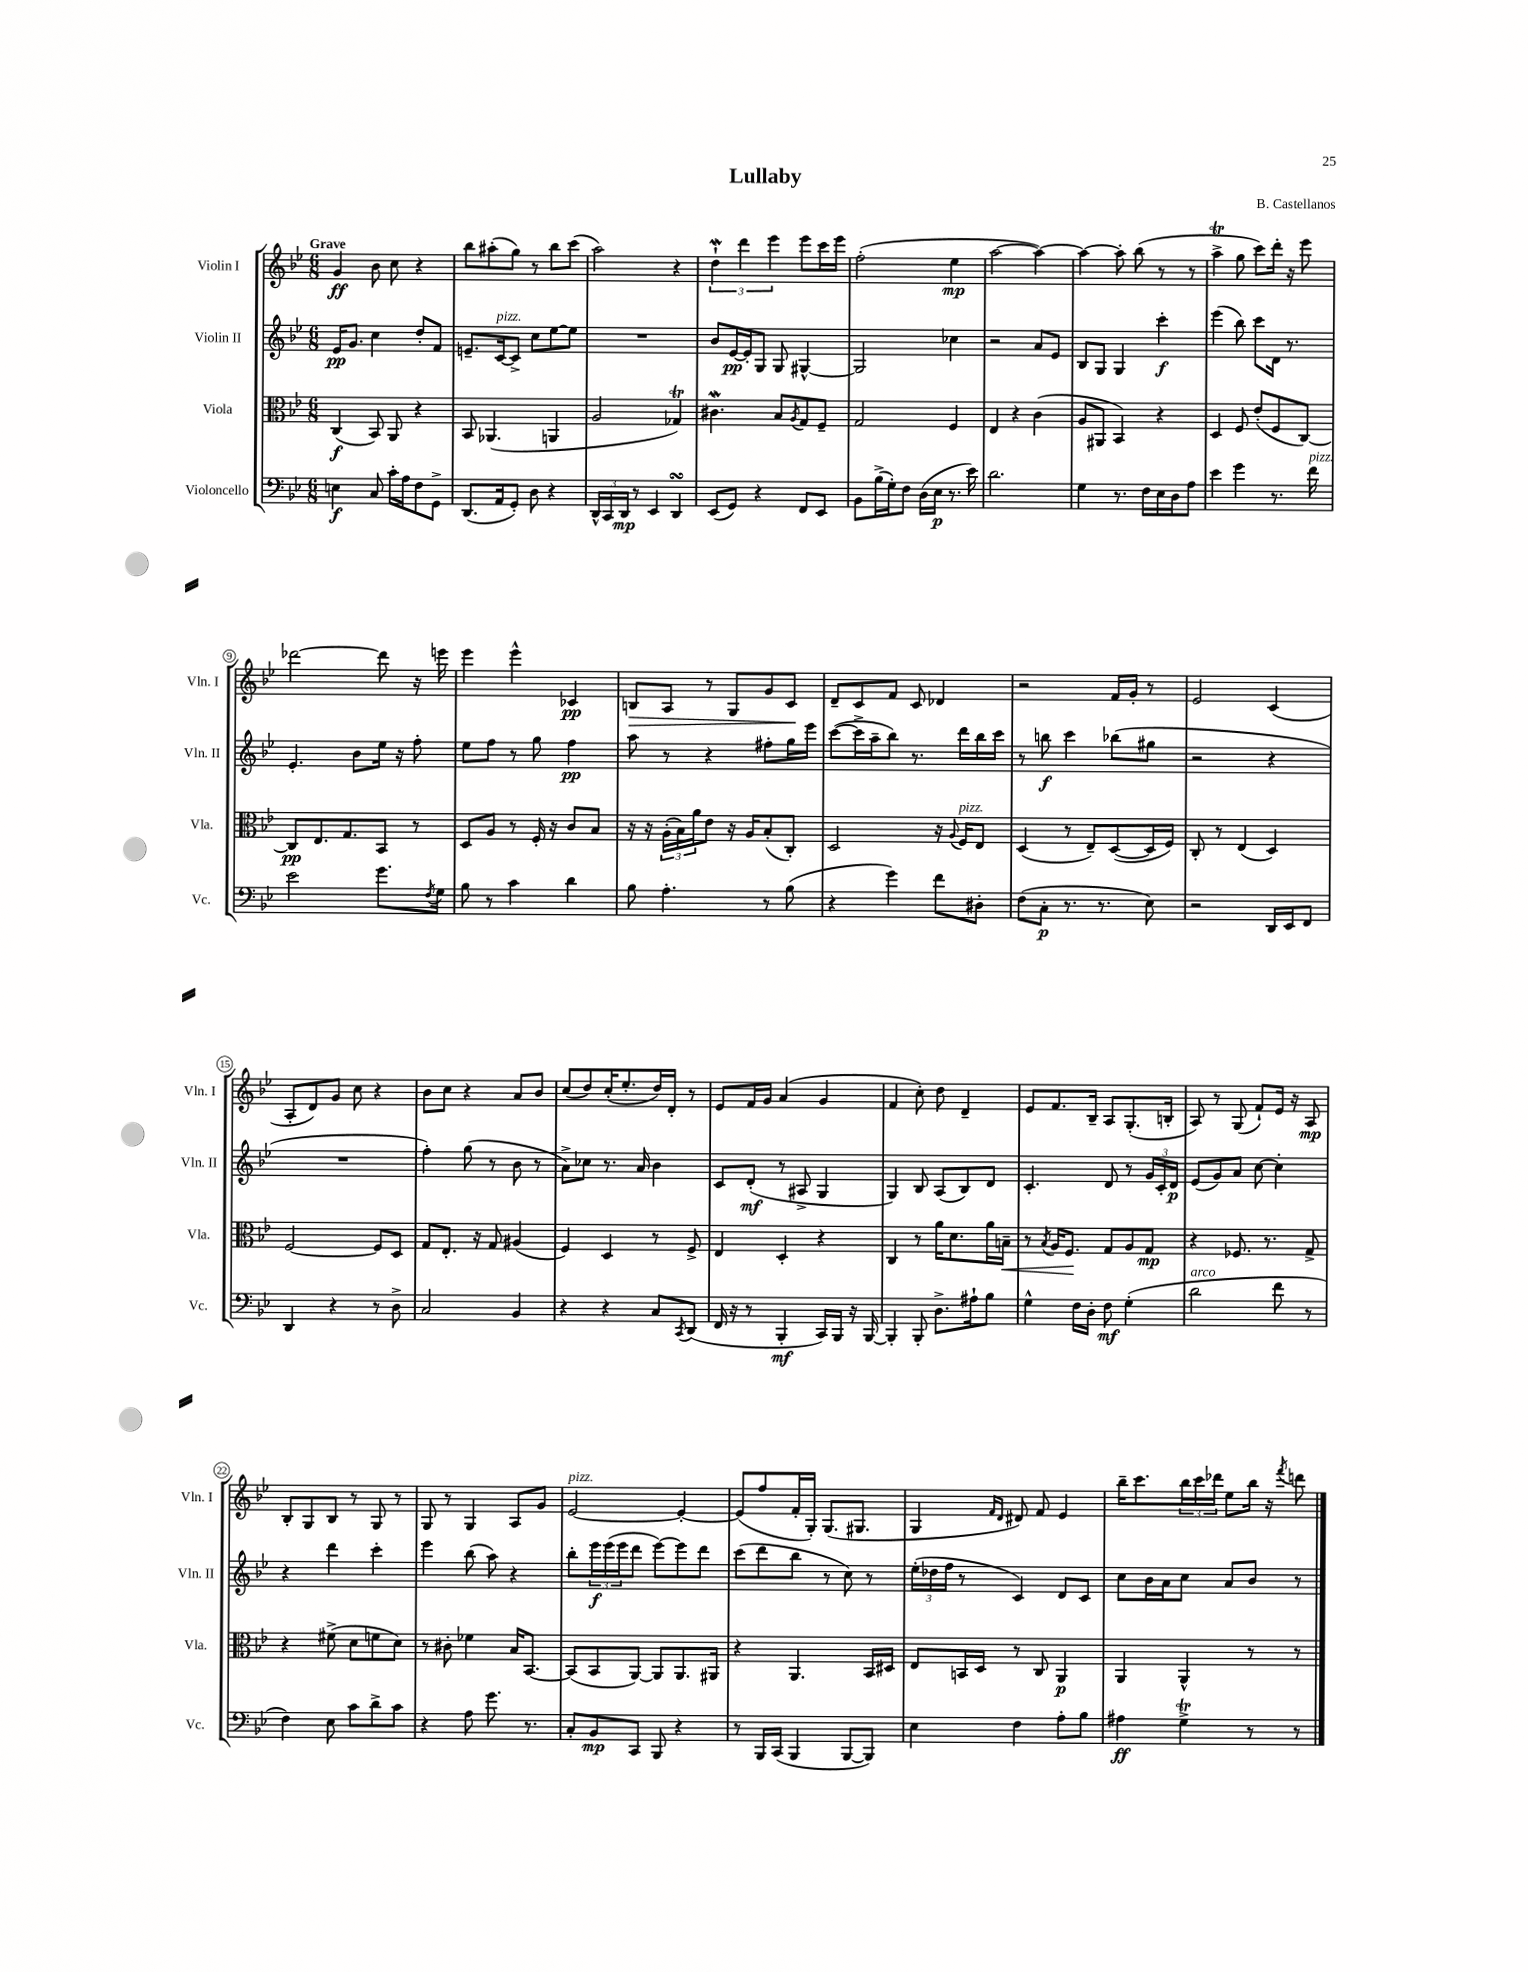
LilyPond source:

\header { title = "Lullaby" composer = "B. Castellanos" }
<<
\new StaffGroup <<
\new Staff = "s0" \with { instrumentName = "Violin I" shortInstrumentName = "Vln. I" } {
    \clef treble \key bes \major \numericTimeSignature \time 6/8 \tempo "Grave"
    g'4\ff bes'8 c''8 r4 |
    bes''8 ais''8-.( g''8) r8 bes''8 c'''8( |
    a''2) r4 |
    \tuplet 3/2 { d''4-!\mordent d'''4 ees'''4 } ees'''8 c'''16 ees'''16 |
    f''2-.( ees''4\mp |
    a''2~ a''4~) |
    a''4~ a''8-. bes''8( r8 r8 |
    a''4->\trill g''8 c'''8) d'''16-. r16 ees'''8 |
    des'''2~ des'''8 r16 e'''16 |
    ees'''4 ees'''4-^ ces'4\pp |
    b8\> a8 r8 g8 g'8 c'8\! |
    d'8-- c'8 f'8 c'8 des'4 |
    r2 f'16 g'16-. r8 |
    ees'2 c'4( |
    a8-. d'8) g'8 c''8 r4 |
    bes'8 c''8 r4 a'8 bes'8 |
    c''8( d''8) c''16-.( ees''8.-. d''16) d'16-. r8 |
    ees'8 f'16 g'16 a'4( g'4 |
    f'4 c''8-.) d''8 d'4-- |
    ees'8 f'8. bes16-- a8 g8.-.( b16-. |
    a8) r8 g8( f'8-!) ees'16 r16 a8\mp |
    bes8-. g8 bes8 r8 g8 r8 |
    g8 r8 g4 a8 g'8 |
    ees'2~^\markup { \italic "pizz." } ees'4~-. |
    ees'8( f''8 f'16-. g16-.) g8.( gis8. |
    g4 \grace { f'16 d'16 } dis'8) f'8 ees'4 |
    bes''16-- c'''8. \tuplet 3/2 { bes''16 c'''16 des'''16 } ees''8 bes''16 r16 \acciaccatura { f'''8 } d'''8 \bar "|." |
}
\new Staff = "s1" \with { instrumentName = "Violin II" shortInstrumentName = "Vln. II" } {
    \clef treble \key bes \major \numericTimeSignature \time 6/8
    ees'16\pp g'8. c''4 d''8-. f'8 |
    e'8.-- c'16~^\markup { \italic "pizz." } c'8-> c''8 ees''8~ ees''8 |
    R2. |
    bes'8 ees'16~\pp ees'16-. g8 g8 gis4~-^ |
    gis2 ces''4 |
    r2 a'8 ees'8 |
    bes8 g8 g4 c'''4-.\f |
    ees'''4( bes''8) c'''8 d'16 r8. |
    ees'4.-. bes'8 ees''16 r16 f''8-. |
    ees''8 f''8 r8 g''8 f''4\pp |
    a''8 r8 r4 fis''8-. g''16 ees'''16 |
    c'''8~( c'''16-> a''16-- bes''8) r8. d'''16 bes''16 c'''16 |
    r8 b''8\f c'''4 bes''8( gis''8 |
    r2 r4 |
    R2. |
    f''4-.) g''8( r8 bes'8 r8 |
    a'8->) ces''8 r8. a'16 bes'4 |
    c'8 d'8-.\mf( r8 ais8-> g4 |
    g4) bes8 a8( bes8) d'8 |
    c'4.-. d'8 r8 \tuplet 3/2 { g'16 c'16-. d'16\p } |
    ees'8( g'8) a'8 c''8~ c''4-. |
    r4 d'''4 c'''4-. |
    ees'''4 bes''8( a''8) r4 |
    bes''8-. \tuplet 3/2 { ees'''16\f ees'''16( ees'''16 } d'''8 ees'''8~) ees'''8 d'''8 |
    c'''8( d'''8 bes''8 r8 c''8) r8 |
    \tuplet 3/2 { ees''16-.( des''16 f''16 } r8 c'4) d'8 c'8 |
    c''8 bes'16 a'16 c''8 a'8 bes'8 r8 \bar "|." |
}
\new Staff = "s2" \with { instrumentName = "Viola" shortInstrumentName = "Vla." } {
    \clef alto \key bes \major \numericTimeSignature \time 6/8
    c4\f( bes,8) a,8 r4 |
    bes,8 aes,4.( a,4 |
    a2 ges4\trill) |
    cis'4.\mordent bes8 \acciaccatura { a8 } g8 f8-- |
    g2 f4 |
    ees4 r4 c'4( |
    a8 ais,8 bes,4) r4 |
    d4 f8 ees'8-.( f8 c8~) |
    c8\pp ees8. g8. bes,8 r8 |
    d8 a8 r8 f16-. r16 c'8 bes8 |
    r16 r16 \tuplet 3/2 { a16-.( bes16) a'16 } ees'8 r16 a16 bes8-.( c8-.) |
    d2 r16 \appoggiatura { a8 } f16^\markup { \italic "pizz." } ees8 |
    d4( r8 ees8--) d8~( d16 f16) |
    c8-. r8 ees4( d4) |
    f2~ f8 d8 |
    g8 ees8.-. r16 g8 ais4( |
    f4) d4 r8 f8-> |
    ees4 d4-. r4 |
    c4 r8 a'16 d'8. a'16 b16--\< |
    r8 \acciaccatura { bes8 } a16 f8.\! g8 a8 g8\mp |
    r4 fes8. r8. g8-> |
    r4 fis'8->( d'8 f'8 d'8) |
    r8 cis'8-. fes'4 bes16 bes,8.~ |
    bes,8( bes,8 a,8~) a,8 a,8. ais,16 |
    r4 a,4. bes,16 dis16 |
    ees8 b,16 d16 r8 c8 a,4\p |
    a,4 a,4-^ r8 r8 \bar "|." |
}
\new Staff = "s3" \with { instrumentName = "Violoncello" shortInstrumentName = "Vc." } {
    \clef bass \key bes \major \numericTimeSignature \time 6/8
    e4\f c8 c'16-. a16 f8 g,8-> |
    d,8.( a,16 g,8-.) d8 r4 |
    \tuplet 3/2 { d,16-^ c,16 d,16\mp } r8 ees,4 d,4\turn |
    ees,8( g,8) r4 f,8 ees,8 |
    bes,8 bes16->( g16-.) f8 d16( ees16\p r8. ees'16) |
    d'2. |
    g4 r8. f16 ees16 d16 a8 |
    ees'4 g'4 r8. f'16^\markup { \italic "pizz." } |
    ees'2 g'8. \acciaccatura { f8 } g16 |
    bes8 r8 c'4 d'4 |
    bes8 a4.-. r8 bes8( |
    r4 g'4) f'8 dis8-. |
    f8( c8-.\p r8. r8. ees8) |
    r2 d,16 ees,16 f,8 |
    d,4 r4 r8 d8-> |
    c2 bes,4 |
    r4 r4 c8 \acciaccatura { c,8 } d,8( |
    f,16 r16 r8 bes,,4-.\mf c,16) bes,,16 r16 bes,,16~ |
    bes,,4-. bes,,8-. d8.-> ais16-! bes8 |
    g4-^ f16 d16-. f8\mf g4-.( |
    d'2^\markup { \italic "arco" } f'8 r8 |
    f4) ees8 c'8 d'8-> c'8 |
    r4 a8 g'8. r8. |
    c8-. bes,8\mp c,8 bes,,8 r4 |
    r8 bes,,16 c,16( bes,,4 bes,,8~ bes,,8) |
    ees4 f4 a8-. bes8 |
    ais4\ff g4->\trill r8 r8 \bar "|." |
}
>>
>>
\layout { \context { \Score \override BarNumber.stencil = #(make-stencil-circler 0.1 0.3 ly:text-interface::print) } }
